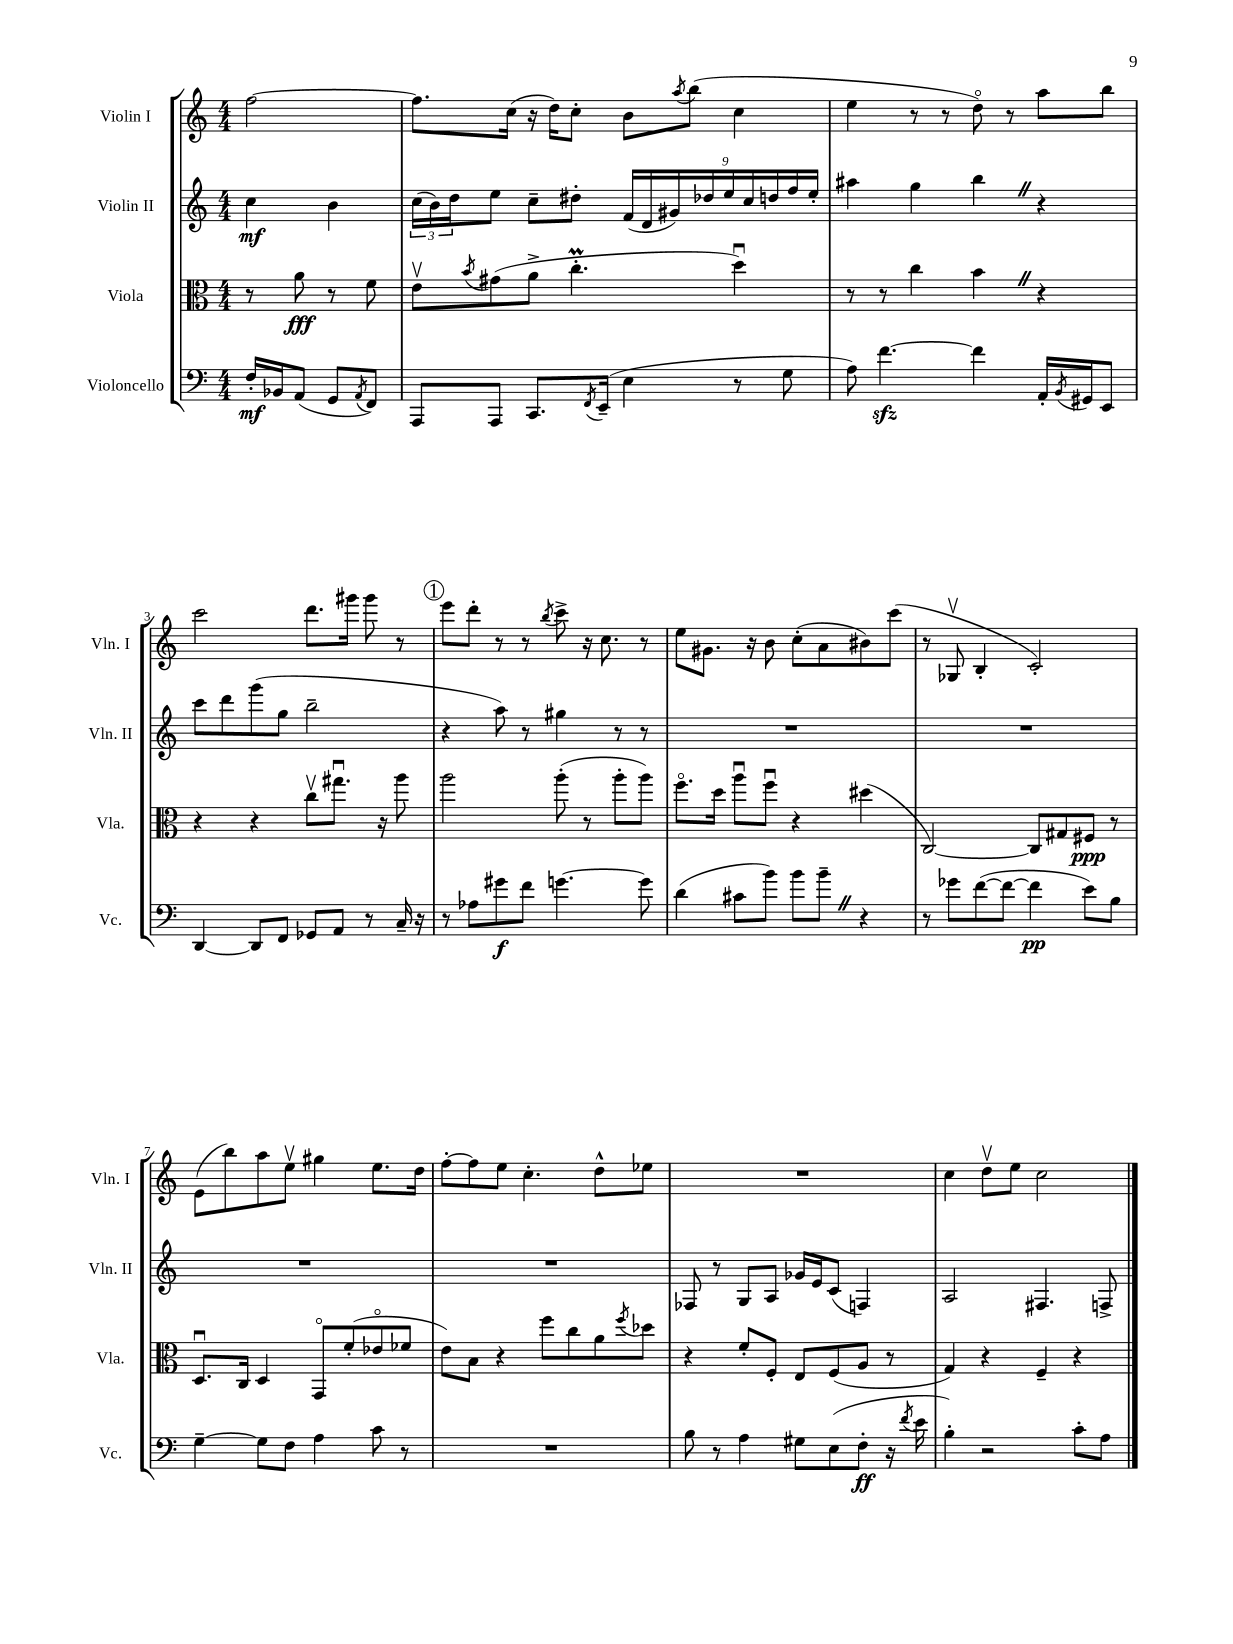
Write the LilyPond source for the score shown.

<<
\new StaffGroup <<
\new Staff = "s0" \with { instrumentName = "Violin I" shortInstrumentName = "Vln. I" } {
    \clef treble \key c \major \numericTimeSignature \time 4/4 \partial 2
    f''2~ |
    f''8. c''16( r16 d''16) c''8-. b'8 \acciaccatura { a''8 } b''8( c''4 |
    e''4 r8 r8 d''8\flageolet) r8 a''8 b''8 |
    c'''2 d'''8. gis'''16 gis'''8 r8 |
    \mark \markup { \circle "1" } e'''8 d'''8-. r8 r8 \acciaccatura { b''8 } c'''8-> r16 c''8. r8 |
    e''8 gis'8. r16 b'8 c''8-.( a'8 bis'8) c'''8( |
    r8 ges8\upbow b4-. c'2-.) |
    e'8( b''8) a''8 e''8\upbow gis''4 e''8. d''16 |
    f''8~-. f''8 e''8 c''4.-. d''8-^ ees''8 |
    R1 |
    c''4 d''8\upbow e''8 c''2 \bar "|." |
}
\new Staff = "s1" \with { instrumentName = "Violin II" shortInstrumentName = "Vln. II" } {
    \clef treble \key c \major \numericTimeSignature \time 4/4 \partial 2
    c''4\mf b'4 |
    \tuplet 3/2 { c''16( b'16) d''16 } e''8 c''8-- dis''8-. \tuplet 9/8 { f'16( d'16 gis'16) des''16 e''16 c''16 d''16 f''16 e''16-. } |
    ais''4 g''4 b''4 \once \override BreathingSign.text = \markup { \musicglyph "scripts.caesura.straight" } \breathe r4 |
    c'''8 d'''8 g'''8( g''8 b''2-- |
    \mark \markup { \circle "1" } r4 a''8) r8 gis''4 r8 r8 |
    R1 |
    R1 |
    R1 |
    R1 |
    fes8 r8 g8 a8 ges'16 e'16 c'8( f4) |
    a2 fis4. f8-> \bar "|." |
}
\new Staff = "s2" \with { instrumentName = "Viola" shortInstrumentName = "Vla." } {
    \clef alto \key c \major \numericTimeSignature \time 4/4 \partial 2
    r8 a'8\fff r8 f'8 |
    e'8\upbow \acciaccatura { b'8 } gis'8( a'8-> c''4.-.\prall d''4\downbow) |
    r8 r8 c''4 b'4 \once \override BreathingSign.text = \markup { \musicglyph "scripts.caesura.straight" } \breathe r4 |
    r4 r4 c''8\upbow gis''8.\downbow r16 a''8 |
    \mark \markup { \circle "1" } a''2 a''8-.( r8 a''8-. a''8) |
    f''8.\flageolet d''16 a''8\downbow f''8\downbow r4 dis''4( |
    c2~) c8 gis8 fis8\ppp r8 |
    d8.\downbow c16 d4 g,8\flageolet f'8-.( ees'8\flageolet fes'8 |
    e'8) b8 r4 f''8 c''8 a'8 \acciaccatura { f''8 } des''8 |
    r4 f'8-. f8-. e8 f8( a8 r8 |
    g4) r4 f4-- r4 \bar "|." |
}
\new Staff = "s3" \with { instrumentName = "Violoncello" shortInstrumentName = "Vc." } {
    \clef bass \key c \major \numericTimeSignature \time 4/4 \partial 2
    f16-.\mf bes,16 a,8( g,8 \acciaccatura { a,8 } f,8) |
    a,,8 a,,8 c,8. \acciaccatura { f,8 } e,16--( e4 r8 g8 |
    a8) f'4.~\sfz f'4 a,16-. \acciaccatura { b,8 } gis,16 e,8 |
    d,4~ d,8 f,8 ges,8 a,8 r8 c16-- r16 |
    \mark \markup { \circle "1" } r8 aes8 gis'8\f f'8 g'4.~ g'8 |
    d'4( cis'8 b'8) b'8 b'8-- \once \override BreathingSign.text = \markup { \musicglyph "scripts.caesura.straight" } \breathe r4 |
    r8 ges'8 f'8~( f'8~ f'4\pp e'8) b8 |
    g4~-- g8 f8 a4 c'8 r8 |
    R1 |
    b8 r8 a4 gis8 e8( f8-.\ff r16 \acciaccatura { f'8 } e'16 |
    b4-.) r2 c'8-. a8 \bar "|." |
}
>>
>>
